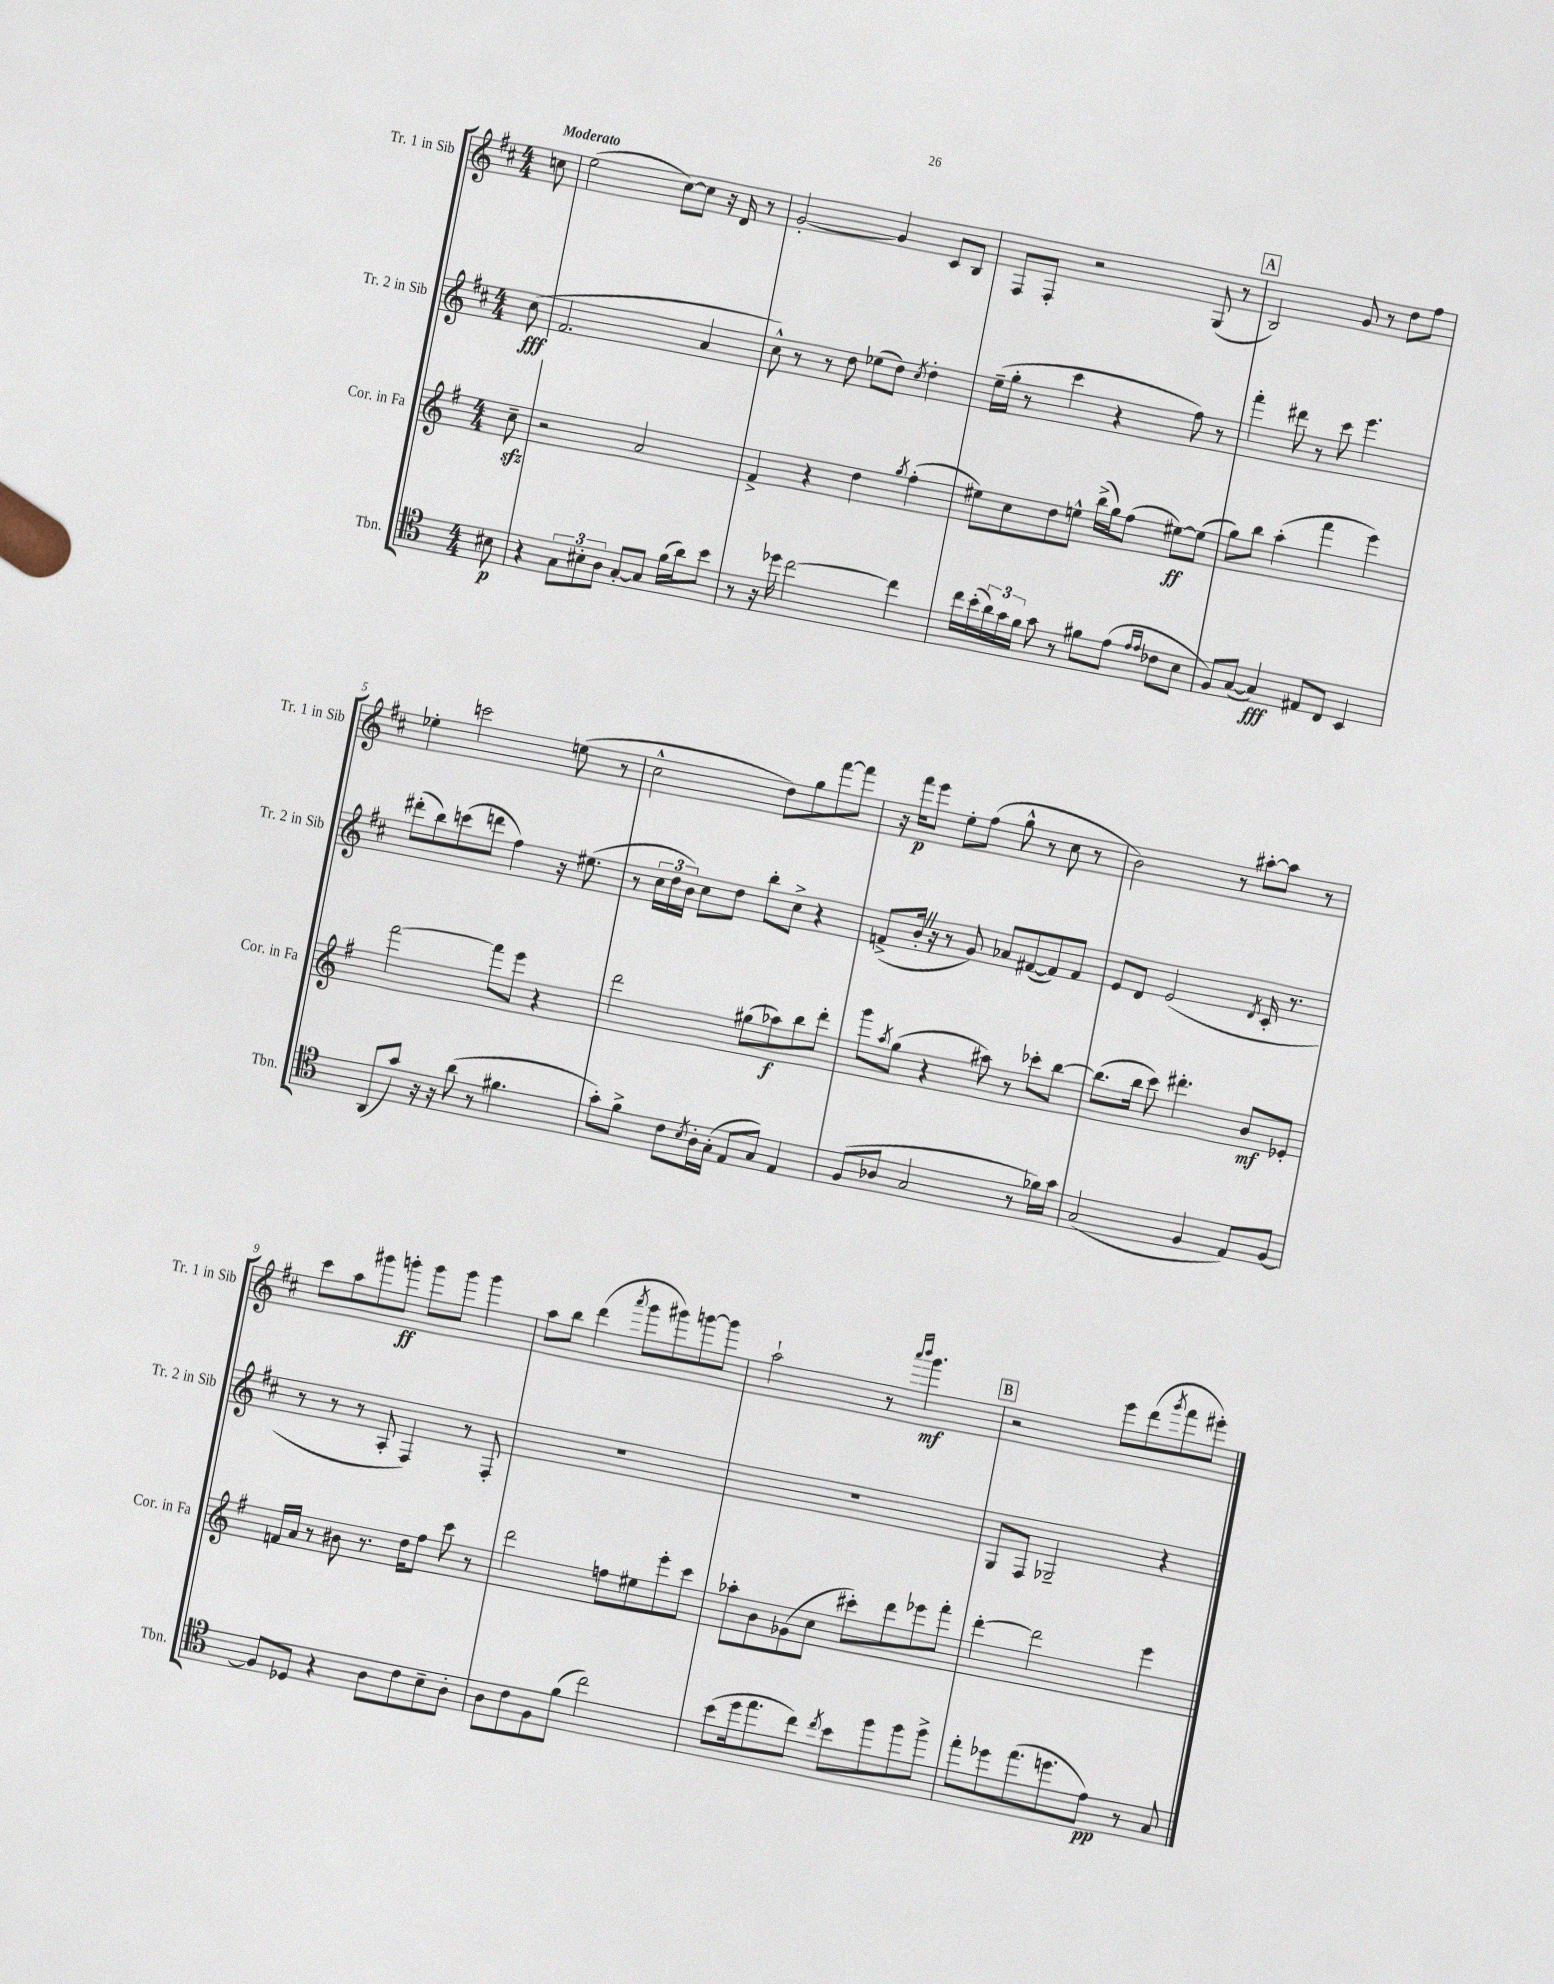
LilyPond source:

<<
\new StaffGroup <<
\new Staff = "s0" \with { instrumentName = "Tr. 1 in Sib" shortInstrumentName = "Tr. 1 in Sib" } {
    \clef treble \key d \major \numericTimeSignature \time 4/4 \partial 8 \tempo "Moderato"
    c''8 |
    e''2( cis''8~) cis''8 r16 d'16 r8 |
    g'2~-. g'4 cis'8 b8 |
    fis8 fis8-. r2 g8( r8 |
    \mark \markup { \box "A" } b2) g'8 r8 d''8 fis''8 |
    ees''4-. c'''2 e''8( r8 |
    cis''2-^ d''8) g''8 fis'''8~ fis'''8 |
    r16 fis'''16\p e'''8 e''8-. fis''8( g''8-^ r8 cis''8 r8 |
    b'2) r8 ais''8~-. ais''8 r8 |
    cis'''8 a''8 gis'''8 g'''8-.\ff g'''8 g'''8 g'''4 |
    a''8 b''8 d'''4( \acciaccatura { a'''8 } g'''8 gis'''8) g'''8~ g'''8 |
    a''2-! r8 \grace { a'''16 b'''16 } g'''4.\mf |
    \mark \markup { \box "B" } r2 e'''8 d'''8( \acciaccatura { g'''8 } fis'''8 eis'''8-.) \bar "|." |
}
\new Staff = "s1" \with { instrumentName = "Tr. 2 in Sib" shortInstrumentName = "Tr. 2 in Sib" } {
    \clef treble \key d \major \numericTimeSignature \time 4/4 \partial 8
    cis''8\fff( |
    fis'2. a'4 |
    cis''8-^) r8 r8 d''8 ees''8( d''8) \acciaccatura { cis''8 } d''4-. |
    e''16--( g''16-. r8 cis'''4 r4 fis''8) r8 |
    \mark \markup { \box "A" } fis'''4-. dis'''8 r8 cis'''8 e'''4. |
    dis'''8-.( b''8) c'''8( d'''8 fis''4) r16 eis''8.( |
    r8 \tuplet 3/2 { cis''16 d''16 b'16) } cis''8 d''8 b''8-. cis''8-> r4 |
    f'8->( b'16-. \once \override BreathingSign.text = \markup { \musicglyph "scripts.caesura.straight" } \breathe r16 r8 g'8) aes'8 fis'8~( fis'8) fis'8 |
    e'8 d'8 e'2( \acciaccatura { d'8 } cis'16-. r8. |
    r8 r8 r8 a8-. fis4) r8 fis8-. |
    R1 |
    R1 |
    \mark \markup { \box "B" } g8 fis8 ges2-- r4 \bar "|." |
}
\new Staff = "s2" \with { instrumentName = "Cor. in Fa" shortInstrumentName = "Cor. in Fa" } {
    \clef treble \key g \major \numericTimeSignature \time 4/4 \partial 8
    c''8--\sfz |
    r2 a'2 |
    fis'4-> r4 d''4 \acciaccatura { g''8 } fis''4-.( |
    eis''8) c''8 d''8 e''8-^ b''16->( g''16) fis''8( eis''8~\ff) eis''8( |
    \mark \markup { \box "A" } g''8) b''8 a''4-.( fis'''4 e'''4) |
    fis'''2~ fis'''8 e'''8 r4 |
    d'''2 gis''8( aes''8\f) b''8 d'''8-. |
    g'''8 \acciaccatura { a''8 } g''8( r4 ais''8) r8 ces'''8-. b''8~ |
    b''8.( b''16 c'''8) dis'''4.-. b'8\mf ees'8-. |
    f'16 a'16 r8 bis'8 r8. d''16 fis''8 c'''8 r8 |
    d'''2 f''8 eis''8 e'''8-. c'''8 |
    aes''8-. b'8 ges'8( c''8 cis'''8-.) d'''8 ees'''8 fis'''8-. |
    \mark \markup { \box "B" } d'''4~-. d'''2 e'''4 \bar "|." |
}
\new Staff = "s3" \with { instrumentName = "Tbn." shortInstrumentName = "Tbn." } {
    \clef tenor \key c \major \numericTimeSignature \time 4/4 \partial 8
    bis8\p |
    r4 \tuplet 3/2 { g8 bis8-. a8 } g8~-. g8 f'16( a'16) b'8 |
    r8 r16 des''16 c''2~ c''4 |
    c''16 b'16-.( \tuplet 3/2 { a'16) g'16 f'16 } g'8 r8 fis'8 e'8( \grace { e'16 e'16 } ces'8 b8 |
    \mark \markup { \box "A" } f8) g8~( g4\fff) eis8 c8 b,4 |
    a,8( g'8) r16 r16 a'8( r8 fis'4. |
    g'8-.) f'8-> c'8 \acciaccatura { b8 } a16-. g16-.( e8 g8) e4 |
    f8( aes8 g2 r8 fes'16) g'16 |
    g2( f4 e8) f8~ |
    f8 des8 r4 a8 c'8 b8-- a8-. |
    a8 c'8 f8 f'8( c''2) |
    b'8( d''16 e''8. c''8) \acciaccatura { c''8 } b'8 f''8 f''8 f''8-> |
    \mark \markup { \box "B" } e''8-. des''8 e''8.( d''8. e'8\pp) r8 g8 \bar "|." |
}
>>
>>
